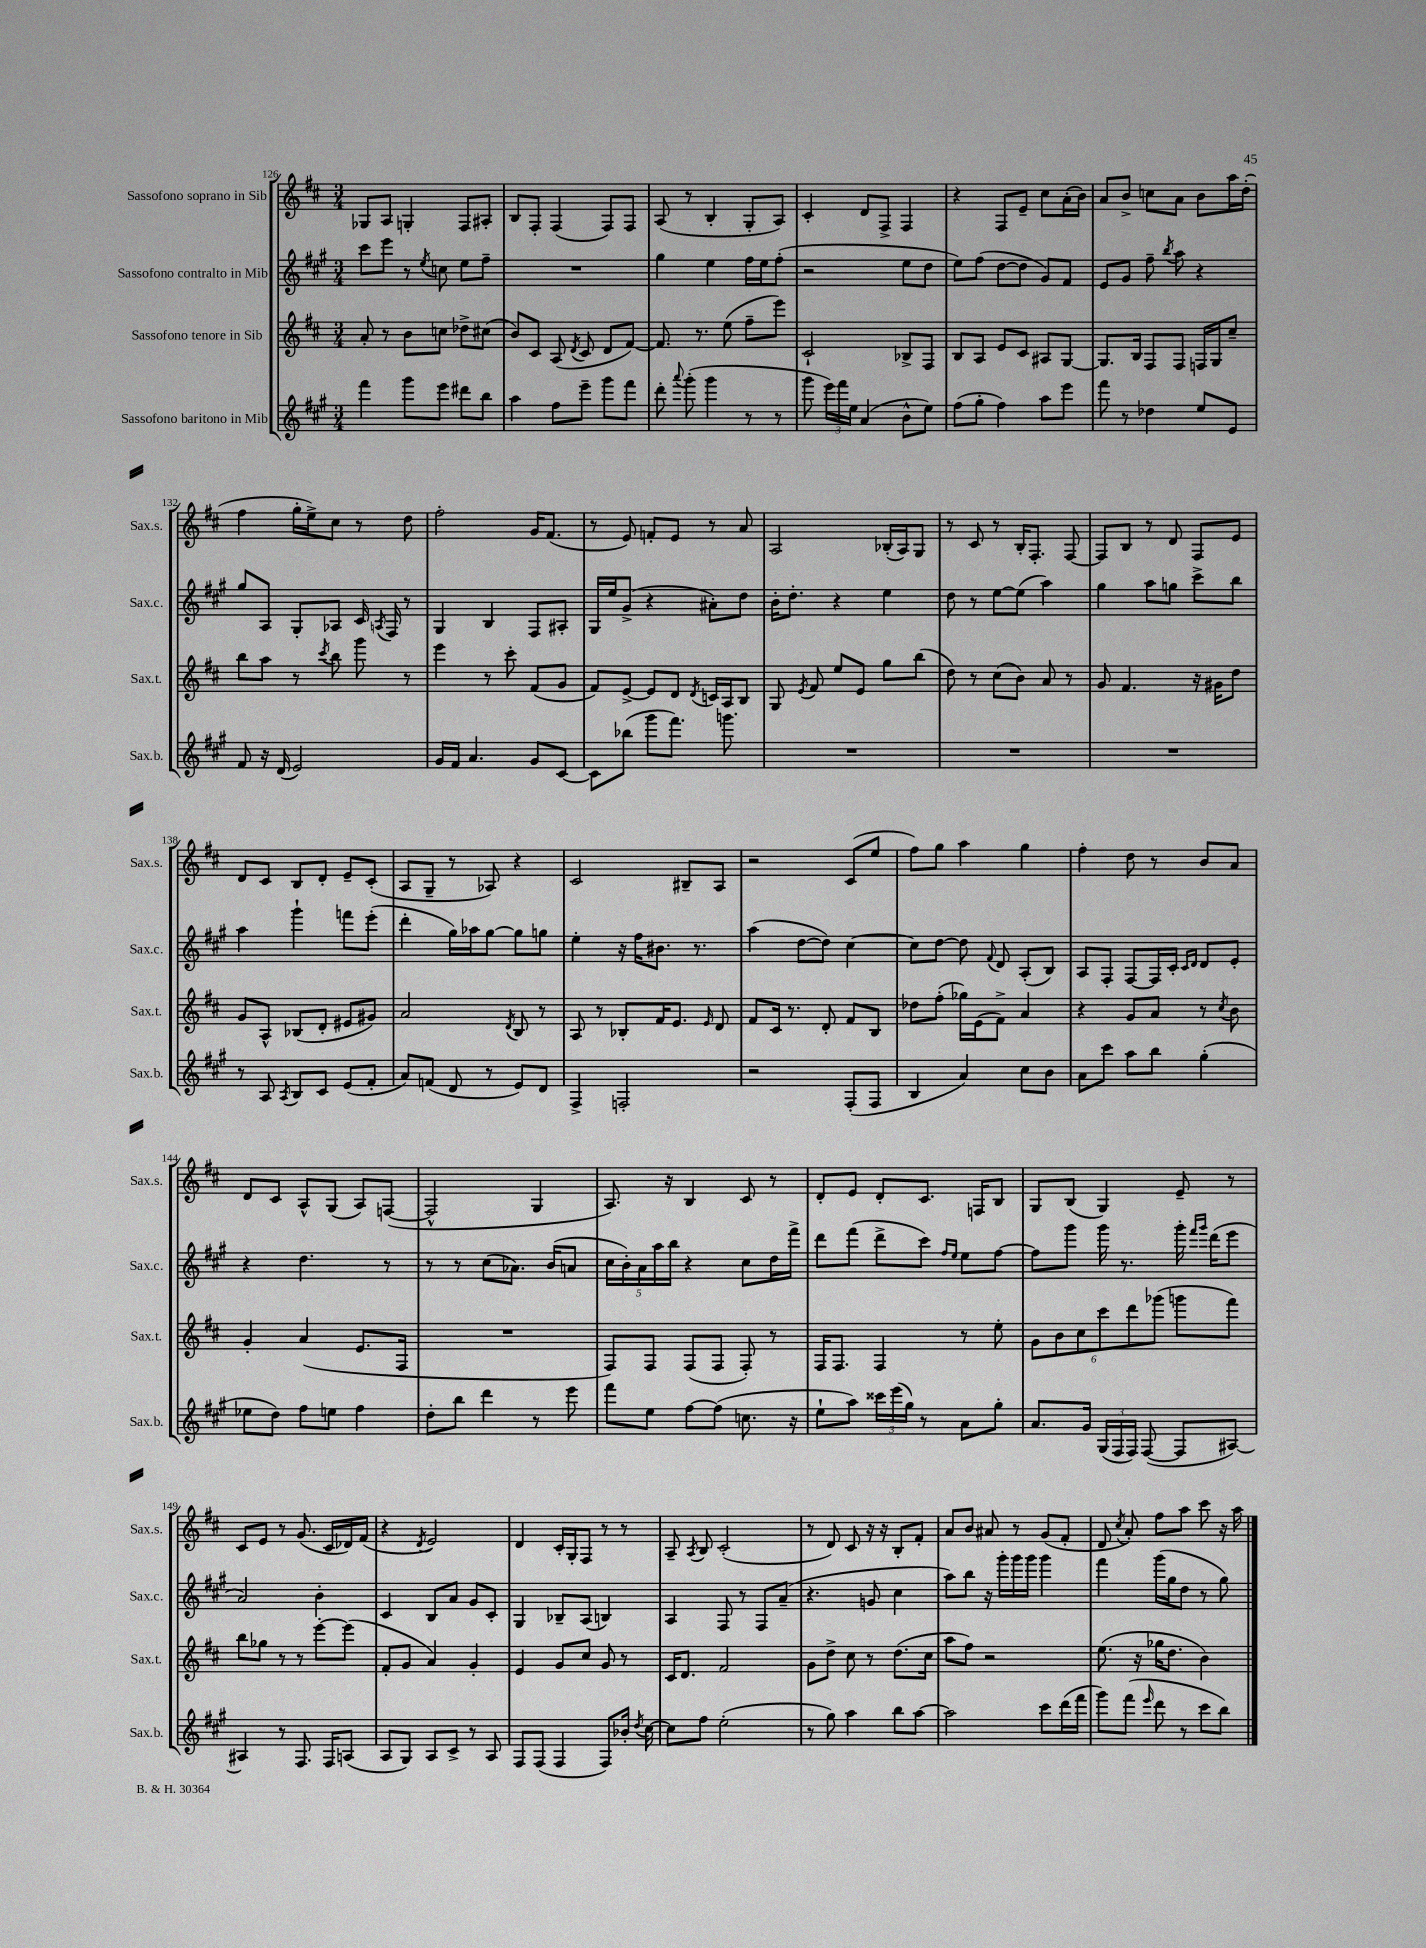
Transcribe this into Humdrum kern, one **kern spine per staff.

**kern	**kern	**kern	**kern
*part4	*part3	*part2	*part1
*staff4	*staff3	*staff2	*staff1
*I"Sassofono baritono in Mib	*I"Sassofono tenore in Sib	*I"Sassofono contralto in Mib	*I"Sassofono soprano in Sib
*I'Sax.b.	*I'Sax.t.	*I'Sax.c.	*I'Sax.s.
*clefG2	*clefG2	*clefG2	*clefG2
*k[f#c#g#]	*k[f#c#]	*k[f#c#g#]	*k[f#c#]
*M3/4	*M3/4	*M3/4	*M3/4
=126	=126	=126	=126
4fff#\	8a'/	8ccc#\L	8G-X/L
.	8r	8eee\J	8A/J
8ggg#\L	8b\L	8r	4Gn'/
.	.	8qee/	.
8eee\J	8ccn\J	8ccn\	.
8ddd#X\L	8dd-X^\L	8ee\L	8F#/L
8bb\J	(8cc#X\J	8ff#~\J	8A#X'/J
=127	=127	=127	=127
4aa\	8b/L)	2.r	8B/L
.	8c#/J	.	8F#'/J
8ff#\L	(8A/	.	(4F#/
.	8qd/	.	.
8eee~\J	8c#/	.	.
8ggg#\L	8d/L	.	8F#/L)
8fff#\J	[8f#/J)	.	8F#/J
=128	=128	=128	=128
8ddd'\	8.f#/]	4gg#\	(8A/
8qqaaa/	.	.	.
(8ggg#'\	.	.	8r
.	8.r	.	.
4ggg#\	.	4ee\	4B'/
.	(8ee\	.	.
8r	8ff#~\L	16ff#\LL	8G'/L
.	.	16ee\J	.
8r	8eee\J)	(8ff#'\J	8A/J)
=129	=129	=129	=129
8ggg#\	2c#`/	2r	4c#'/
24eee\LL)	.	.	.
24fff#\	.	.	.
24ee\JJ	.	.	.
(4a/	.	.	8d/L
.	.	.	8F#^/J
8b^^\L	8B-X^/L	8ee\L	4F#/
8ee\J)	8F#/J	8dd\J	.
=130	=130	=130	=130
(8ff#\L	8B/L	8ee\L)	4r
8gg#'\J	8A/J	(8ff#\J	.
4ff#\)	8e/L	[8dd\L	8F#/L
.	8c#/J	8dd\J]	8e~/J
8aa\L	8A#X/L	8g#/L)	8cc#\L
8eee\J	[8G/J	8f#/J	(16a'\L
.	.	.	16b\JJ)
=131	=131	=131	=131
8fff#\	8.G/L]	8e/L	8a/L
8r	.	8g#/J	8b^/J
.	16B/Jk	.	.
4dd-X\	8F#/L	8ff#~\	8ccn\L
.	.	8qbb/	.
.	8F#/J	8aa\	8a\J
8ee/L	16Fn/LL	4r	8b\L
.	16G/J	.	.
8e/J	8cc#~/J	.	16aa\L
.	.	.	(16dd'\JJ
!!LO:LB:g=z
=132	=132	=132	=132
8f#/	8bb\L	8gg#/L	4ff#\
16r	8aa\J	8A/J	.
(16d/	.	.	.
2e/)	8r	8G#'/L	16gg'\LL
.	.	.	16ee^\J)
.	8qccc#/	.	.
.	8bb\	8A-X/J	8cc#\J
.	8ggg\	16c#/	8r
.	.	8qAn/	.
.	.	16F#/	.
.	8r	8r	8dd\
=133	=133	=133	=133
16g#/LL	4eee\	4G#/	2ff#'\
16f#/JJ	.	.	.
4.a/	.	.	.
.	8r	4B/	.
.	8ccc#'\	.	.
8g#/L	(8f#/L	8F#/L	16g/KL
.	.	.	(8.f#/J
[8c#/J	8g/J	8A#X'/J	.
=134	=134	=134	=134
8c#\L]	8f#/L)	16G#/LL	8r
.	.	16ee/J	.
(8bb-X\J	[8e^/J	(8g#^/J	8e/)
8ggg#\L	8e/L]	4r	8fn'/L
8.fff#\J)	8d/J	.	8e/J
.	8qd/	.	.
.	16cn/LL	8a#X'\L)	8r
8.gggn\	16A/J	.	.
.	8B/J	8dd\J	8a/
=135	=135	=135	=135
2.r	8G/	16b'\KL	2A/
.	.	8.dd'\J	.
.	8qe/	.	.
.	8f#/	.	.
.	8ee/L	4r	.
.	8e/J	.	.
.	8gg\L	4ee\	(16B-X'/LL
.	.	.	16A/J)
.	(8bb\J	.	8G/J
=136	=136	=136	=136
2.r	8dd\)	8dd\	8r
.	8r	8r	8c#/
.	(8cc#\L	[8ee\L	8r
.	8b\J)	(8ee\J]	16B'/KL
.	.	.	8.F#'/J
.	8a/	4aa\)	.
.	8r	.	[8F#/
=137	=137	=137	=137
2.r	8g/	4gg#\	8F#/L]
.	4.f#/	.	8B/J
.	.	8aa\L	8r
.	.	8ggn\J	8d/
.	16r	8ccc#^\L	8F#/L
.	16g#X\KL	.	.
.	8dd\J	8bb\J	8e/J
!!LO:LB:g=z
=138	=138	=138	=138
8r	8g/L	4aa\	8d/L
8A/	8A^^/J	.	8c#/J
8qA/	.	.	.
8B/L	(8B-X/L	4ggg#`\	8B/L
8c#/J	8d'/J	.	8d'/J
(8e/L	8e#X/L	8fffn\L	8e~/L
8f#'/J	8g#X/J)	(8eee'\J	(8c#'/J
=139	=139	=139	=139
8a/L)	2a/	4ddd'\	8A/L
(8fn/J	.	.	8G~/J
8d/	.	16gg#\LL)	8r
.	.	16aa-X\J	.
8r	.	[8gg#\J	8A-X/)
.	8qd/	.	.
8e/L)	8B/	8gg#\L]	4r
8d/J	8r	8ggn\J	.
=140	=140	=140	=140
4F#^/	8A/	4ee'\	2c#/
.	8r	.	.
2Fn'/	8B-X'/L	16r	.
.	.	16ff#\KL	.
.	16f#/K	8.b#X\J	.
.	8.e/J	.	.
.	.	.	8B#X~/L
.	.	8.r	.
.	16qqe/	.	.
.	8d/	.	8A/J
=141	=141	=141	=141
2r	8f#/L	(4aa\	2r
.	16c#/Jk	.	.
.	8.r	.	.
.	.	[8dd\L	.
.	8d'/	8dd\J])	.
(8F#'/L	8f#/L	[4cc#\	(8c#/L
8F#/J	8B/J	.	8ee/J
=142	=142	=142	=142
4B/	8dd-X\L	8cc#\L]	8ff#\L)
.	(8ff#'\J	[8dd\J	8gg\J
4a/)	16gg-X\LL)	8dd\]	4aa\
.	(16e\J	.	.
.	.	8qqf#/	.
.	8f#^\J)	8d/	.
8cc#\L	4a/	(8A'/L	4gg\
8b\J	.	8B/J)	.
=143	=143	=143	=143
8a\L	4r	8A/L	4ff#'\
8ccc#\J	.	8F#'/J	.
8aa\L	8g/L	[8F#/L	8dd\
8bb\J	8a/J	16F#/L]	8r
.	.	16c#'/JJ	.
.	.	16qqc#/LL	.
.	.	16qqd/JJ	.
(4gg#'\	8r	8d/L	8b/L
.	8qcc#/	.	.
.	8b\	8e'/J	8a/J
!!LO:LB:g=z
=144	=144	=144	=144
8ee-X\L	4g'/	4r	8d/L
8dd\J)	.	.	8c#/J
8ff#\L	(4a/	4.dd\	8A^^/L
8een\J	.	.	(8G/J
4ff#\	8.e/L	.	8A/L)
.	.	8r	([8Fn/J
.	16F#/Jk	.	.
=145	=145	=145	=145
8dd'\L	2.r	8r	2F^^/]
8bb\J	.	8r	.
4ddd\	.	(8cc#\L	.
.	.	8.a-X\J)	.
8r	.	.	4G/
.	.	(16b/KL	.
8eee\	.	8an/J	.
=146	=146	=146	=146
8fff#\L	8F#/L)	20cc#\LL	8.A/)
.	.	20b'\)	.
.	.	20a\	.
8ee\J	8F#/J	.	.
.	.	20aa\	.
.	.	.	16r
.	.	20bb\JJ	.
[8ff#\L	(8F#/L	4r	4B/
(8ff#\J]	8F#/J	.	.
8.ccn\	8F#'/)	8cc#\L	8c#/
.	8r	16dd\L	8r
16r	.	16fff#^\JJ	.
=147	=147	=147	=147
8ee`\L	16F#/KL	8ddd\L	8d'/L
.	8.F#/J	.	.
8aa\J)	.	(8fff#\J	8e/J
24ccc##X\LL	4F#/	8ddd^\L	8d'/L
(24eee\	.	.	.
24gg#\JJ)	.	.	.
8r	.	8ccc#\J)	8.c#/J
.	.	16qqff#/LL	.
.	.	16qqee/JJ	.
8a\L	8r	8ee\L	.
.	.	.	16Fn/KL
8gg#'\J	8ee'\	[8ff#\J	8B/J
=148	=148	=148	=148
8.a/L	12g\L	8ff#\L]	8G/L
.	12b\	.	.
.	.	8ggg#\J	(8B/J
.	12cc#\	.	.
16g#/Jk	.	.	.
(24G#/LL	12ccc#\	16ggg#\	4G/)
24F#/	.	.	.
.	.	8.r	.
24F#/JJ)	12ddd\	.	.
([8F#/	.	.	.
.	(12ggg-X\J	.	.
8F#/L]	8gggn\L	16ggg#'\	8e~/
.	.	16qqfff#/LL	.
.	.	16qqggg#/JJ	.
.	.	(16ddd\KL	.
[8A#X/J)	8fff#\J)	8eee\J	8r
!!LO:LB:g=z
=149	=149	=149	=149
4A#X/]	8bb\L	2a/)	8c#/L
.	8gg-X\J	.	8e/J
8r	8r	.	8r
8.F#/	8r	.	(8.g/
.	[8eee'\L	4b'\	.
16F#/KL	.	.	16c#/LL
(8An/J	(8eee\J]	.	16d-X/)
.	.	.	(16f#/JJ
=150	=150	=150	=150
8A/L	8f#'/L	4c#/	4r
8G#/J)	8g/J	.	.
.	.	.	8qd/
8A/L	4a/)	8B/L	2e/)
8c#^/J	.	8a/J	.
8r	4g'/	8g#/L	.
8A/	.	8c#'/J	.
=151	=151	=151	=151
8F#/L	4e/	4G#/	4d/
(8F#/J	.	.	.
4F#/	8g/L	8B-X~/L	16c#'/LL
.	.	.	16G'/J
.	8cc#/J	(8A/J	8F#/J
8F#/L)	8g/	4Bn/)	8r
16b-X'/Jk	8r	.	8r
8qdd/	.	.	.
[16cc#\	.	.	.
=152	=152	=152	=152
8cc#\L]	16c#/KL	4A/	8A~/
.	8.d/J	.	.
.	.	.	8qA/
8ff#\J	.	.	8B/
(2ee'\	2f#/	8F#/	(2c#'/
.	.	8r	.
.	.	8F#/L	.
.	.	(8a~/J	.
=153	=153	=153	=153
8r	8g\L	4.r	8r
8gg#\)	8dd^\J	.	8d/)
4aa\	8cc#\	.	8c#/
.	8r	8gn/	16r
.	.	.	16r
8bb\L	(8.dd\L	4cc#\	8B'/L
[8aa\J	.	.	8f#'/J
.	16cc#\Jk	.	.
=154	=154	=154	=154
2aa\]	8aa\L	8aa\L)	8a/L
.	8ff#\J)	8bb\J	8b/J
.	2r	16r	8a#X/
.	.	16ggg#'\LL	.
.	.	16ggg#\	8r
.	.	16ggg#\JJ	.
8ccc#\L	.	4ggg#\	(8g/L
(16ddd\L	.	.	8f#'/J
16fff#\JJ	.	.	.
=155	=155	=155	=155
8ggg#\L)	(8.ee\	4fff#\	8d/
.	.	.	8qcc#/
(8fff#\J	.	.	8a'/)
.	16r	.	.
16qqeee/	.	.	.
8ddd\	16gg-X\KL	(16ggg#\LL	8ff#\L
.	8.dd\J	16gg#\J	.
8r	.	8dd\J	8aa\J
8ccc#\L	4b\)	8r	8ccc#\
8bb\J)	.	8gg#\)	16r
.	.	.	16aa\
==	==	==	==
*-	*-	*-	*-
